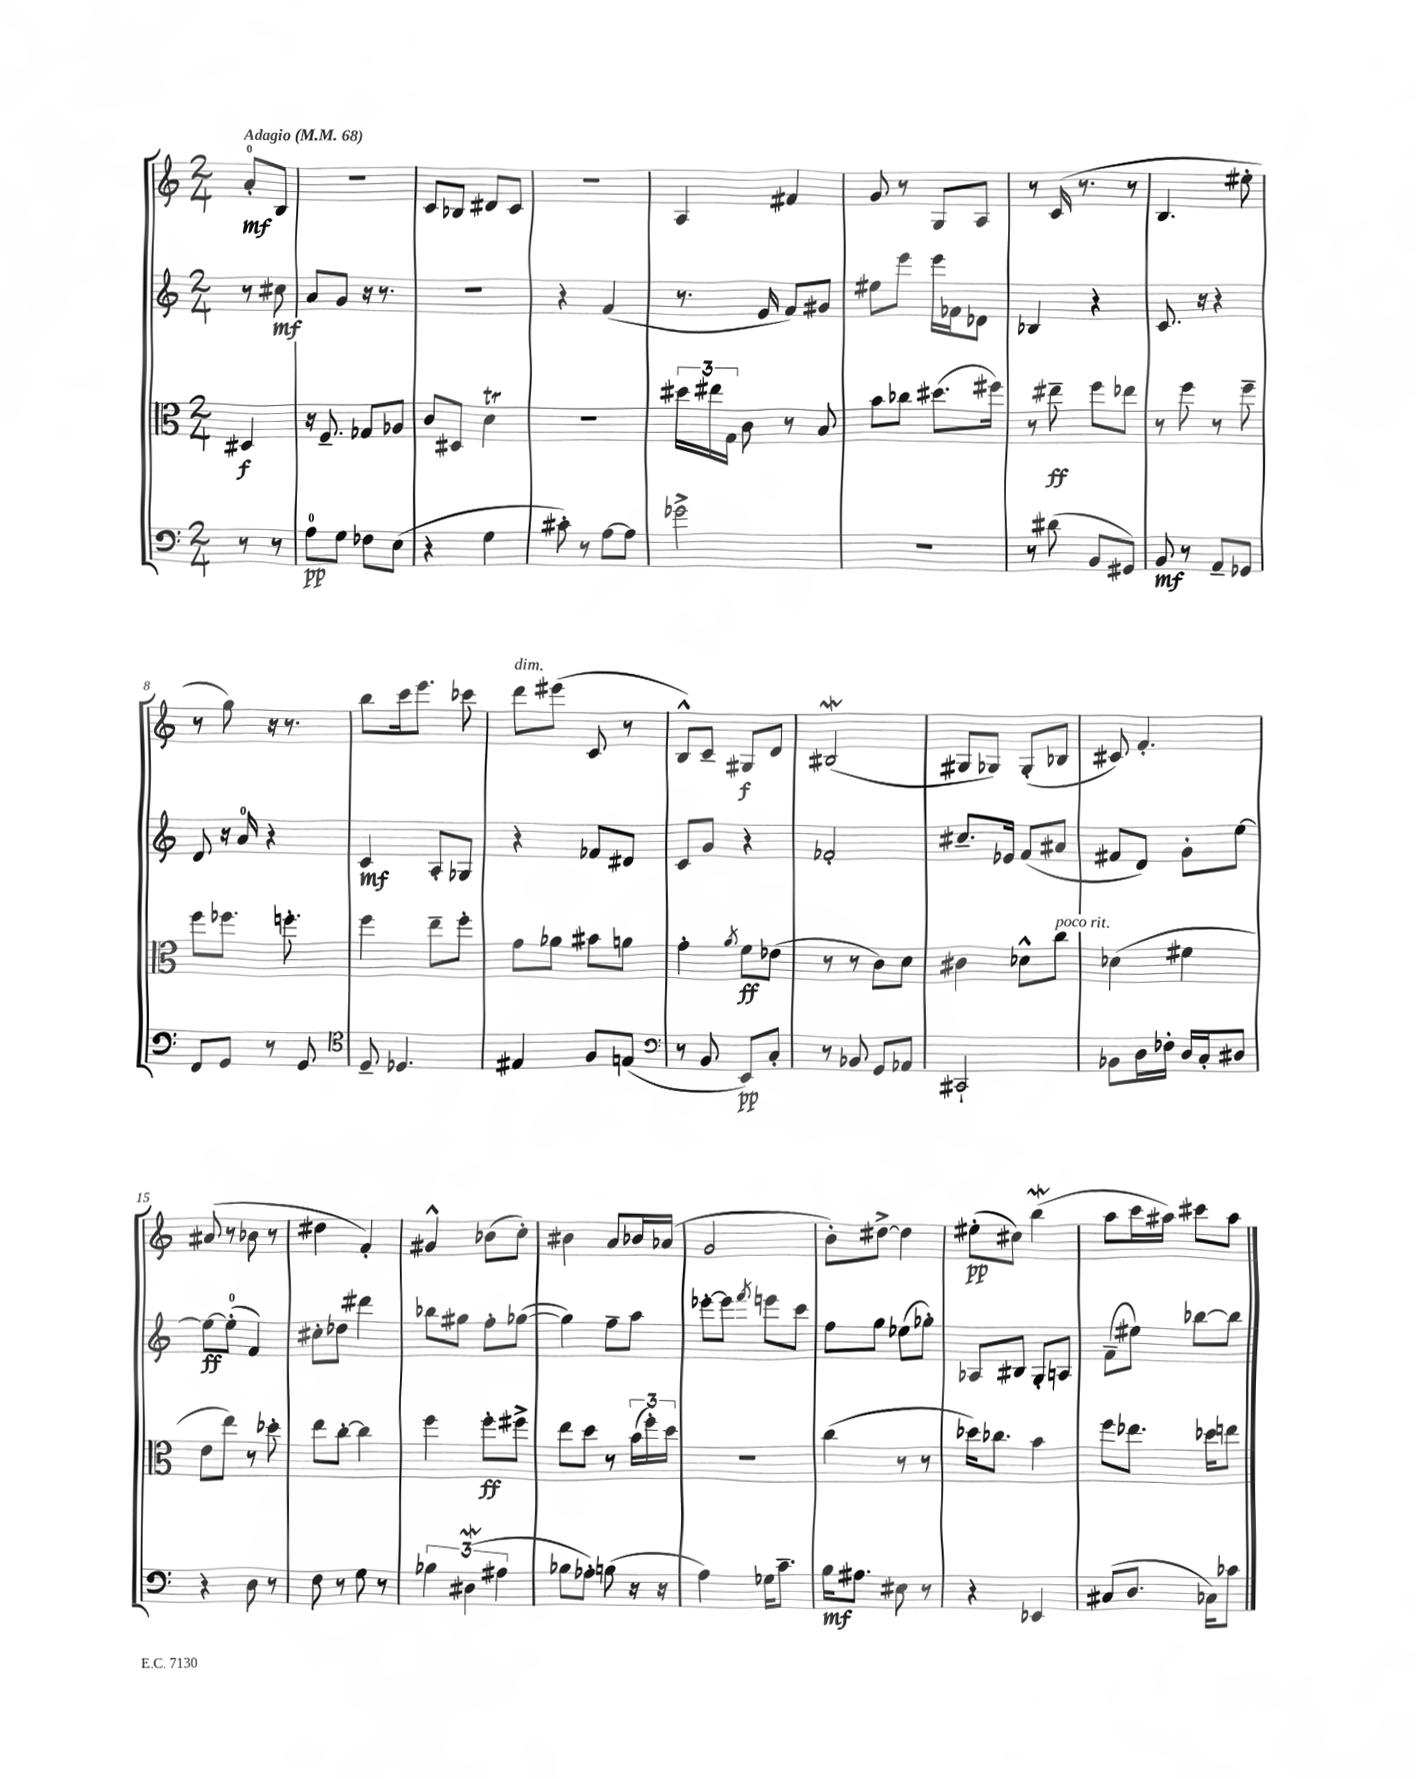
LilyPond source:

<<
\new StaffGroup <<
\new Staff = "s0" {
    \clef treble \key c \major \numericTimeSignature \time 2/4 \partial 4 \tempo "Adagio" 4 = 68
    \autoBeamOff a'8[-0-.\mf b8] |
    r2 |
    c'8[ bes8] dis'8[ c'8] |
    R2 |
    a4 fis'4 |
    g'8 r8 g8[ a8] |
    r8 c'16( r8. r8 |
    b4. eis''8-. |
    r8 g''8) r16 r8. |
    b''8[ c'''16 e'''8.] ces'''8 |
    d'''8[^\markup { \italic "dim." } eis'''8]( c'8 r8 |
    b8[-^) c'8]-- gis8[\f d'8] |
    bis2\mordent( |
    gis8[ ges8]) ges8[-.( bes8] |
    cis'8) f'4.-. |
    ais'8( r8 bes'8 r8 |
    dis''4 f'4-.) |
    gis'4-^ bes'8[( c''8]-.) |
    bis'4 a'8[ bes'16 aes'16]( |
    g'2 |
    b'8[-.) dis''8]~-> dis''4 |
    eis''8[-.\pp( cis''8]) b''4\mordent( |
    a''8[ c'''16 ais''16]) cis'''8[ ais''8] \bar "|." |
}
\new Staff = "s1" {
    \clef treble \key c \major \numericTimeSignature \time 2/4 \partial 4
    \autoBeamOff r8 cis''8\mf |
    a'8[ g'8] r16 r8. |
    r2 |
    r4 f'4( |
    r8. e'16 f'8[) gis'8] |
    eis''8[ e'''8] e'''16[ fes'16 des'8] |
    bes4 r4 |
    c'8. r16 r4 |
    d'8 r16 a'16-0 r4 |
    c'4\mf a8[-. ges8] |
    r4 fes'8[ dis'8] |
    c'8[ g'8] r4 |
    fes'2-. |
    cis''8.[-- ees'16] f'8[( ais'8] |
    fis'8[ d'8]) g'8[-. e''8]~ |
    e''8[~\ff e''8]-0-.( f'4) |
    cis''8[-. des''8] dis'''4 |
    bes''8[ gis''8] f''8[-. ges''8]~( |
    ges''4) f''8[-- a''8] |
    ees'''8[~-. ees'''8] \acciaccatura { f'''8 } e'''8[ c'''8] |
    f''8[ g''8] ees''8[( ges''8]-.) |
    aes8[ bis8] g8[-. a8] |
    f'8[--( eis''8]) bes''8[~ bes''8] \bar "|." |
}
\new Staff = "s2" {
    \clef alto \key c \major \numericTimeSignature \time 2/4 \partial 4
    \autoBeamOff dis4\f |
    r16 f8.-- ges8[ aes8] |
    c'8[ dis8] d'4\trill |
    R2 |
    \tuplet 3/2 { dis''16[ eis''16 g16] } c'8 r8 b8 |
    b'8[ ces''8] dis''8.[( fis''16]) |
    r8 eis''8--\ff f''8[ ees''8] |
    r8 f''8 r8 f''8-- |
    f''8[ fes''8.] f''8.-. |
    f''4 e''8[-- f''8]-. |
    g'8[ aes'8] bis'8[ a'8] |
    g'4-. \acciaccatura { a'8 } f'8[\ff ees'8]( |
    r8 r8 c'8[) d'8] |
    cis'4 des'8[-^ c''8]^\markup { \italic "poco rit." } |
    des'4( fis'4 |
    e'8[ e''8]) r8 des''8-. |
    e''8[ c''8]~-. c''4 |
    f''4 f''8[-.\ff fis''8]-> |
    e''8[ d''8] r8 \tuplet 3/2 { b'16[( f''16-.) d''16] } |
    R2 |
    c''4( r8 r8 |
    des''16[) ces''8.] b'4 |
    f''8[ ees''8.] des''16[ e''8] \bar "|." |
}
\new Staff = "s3" {
    \clef bass \key c \major \numericTimeSignature \time 2/4 \partial 4
    \autoBeamOff r8 r8 |
    a8[-0\pp g8] fes8[ e8]( |
    r4 g4 |
    cis'8-.) r8 a8[~ a8] |
    ges'2-> |
    r2 |
    r8 dis'8( b,8[ gis,8]) |
    b,8\mf r8 a,8[-- ges,8] |
    f,8[ g,8] r8 g,8 |
    \clef tenor d8-- des4. |
    eis4 f8[ e8]( |
    \clef bass r8 b,8 e,8[\pp) c8]-. |
    r8 bes,8 g,8[ aes,8] |
    cis,2-! |
    bes,8[ d16 fes16]-. d16[ c16-. dis8] |
    r4 d8 r8 |
    f8 r8 g8 r8 |
    \tuplet 3/2 { bes4 dis4\mordent( ais4 } |
    bes8[ aes8]-.) b8( r16 r16 |
    a4) ges16[ c'8.]-- |
    b16[\mf ais8.] eis8 r8 |
    r4 ees,4 |
    cis8[( d8.] ces16[) ces'8] \bar "|." |
}
>>
>>
